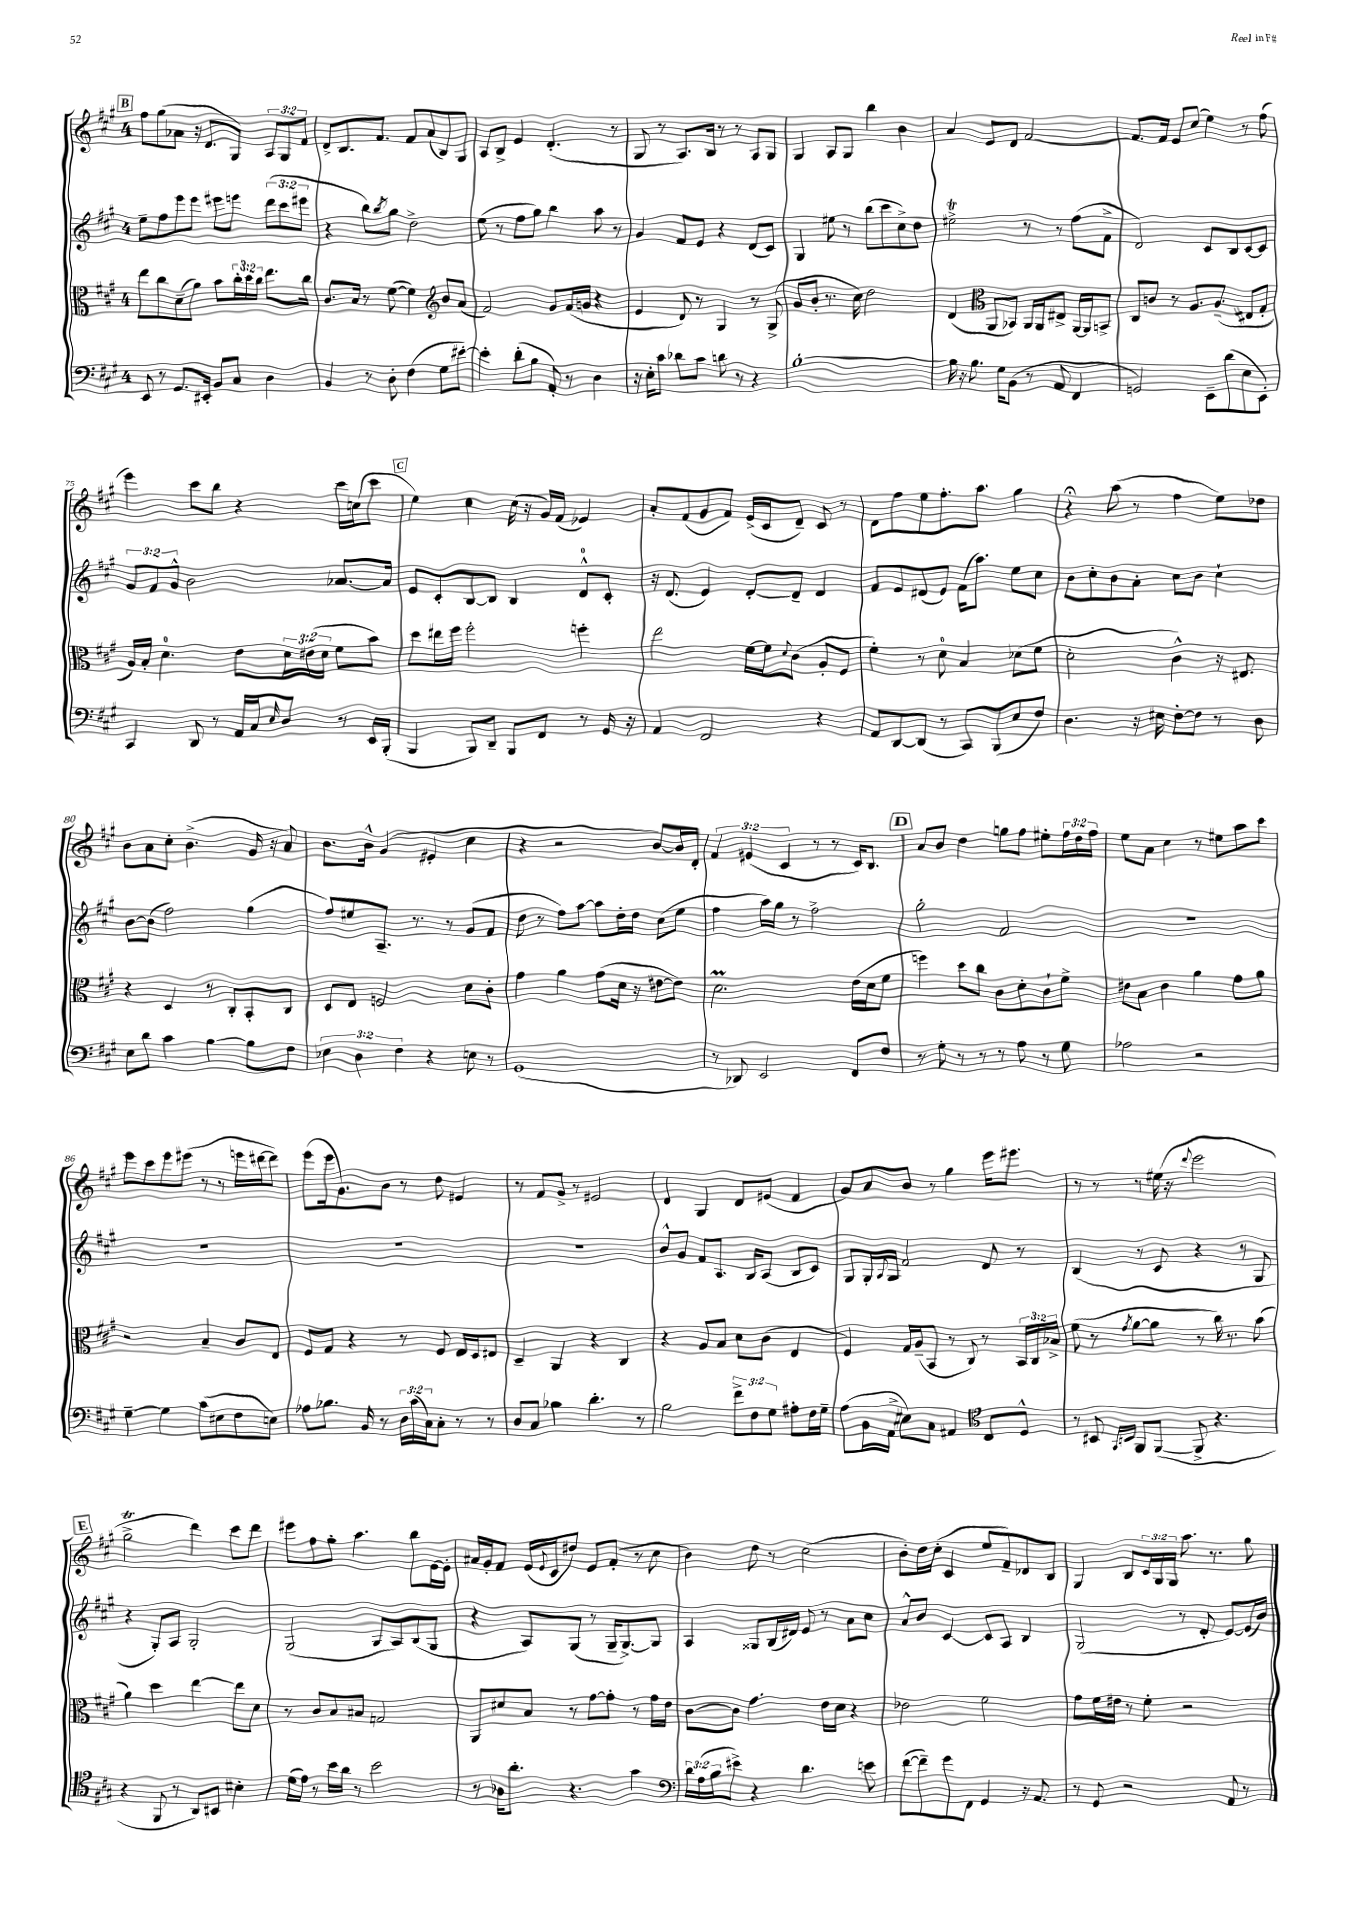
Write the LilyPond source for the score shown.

<<
\new StaffGroup <<
\new Staff = "s0" {
    \clef treble \key a \major \once \override Staff.TimeSignature.style = #'single-digit \time 4/4 \override Staff.TupletNumber.text = #tuplet-number::calc-fraction-text
    \mark \markup { \box "B" } fis''8 gis''8( aes'8 r16 d'8. gis8) \tuplet 3/2 { a8 gis8 fis'8 } |
    d'8-> b8. fis'8. fis'8 a'8( b8) gis8 |
    a8 b8-> e'4 d'4.-.( r8 |
    gis8 r8 a8.) b16 r8 r8 a8 gis8 |
    gis4 a8 gis8 b''4 b'4 |
    a'4 e'8 d'8 fis'2~ |
    fis'8. fis'16 e'8 cis''8( e''4) r8 fis''8( |
    e'''4) cis'''8 b''8 r4 cis'''16 c''16( cis'''8 |
    \mark \markup { \box "C" } e''4) cis''4 cis''16( r16 gis'16) fis'16( ees'4) |
    a'8-. fis'8( gis'8 fis'8) e'16->( cis'16 d'8--) cis'8 r8 |
    d'8 fis''8 e''8 fis''8.-. a''8. gis''4 |
    r4\fermata a''8( r8 fis''4 e''8) des''8 |
    b'8 a'8 cis''8-. b'4.->( gis'16 r16 a'8) |
    b'8. b'16-^ gis'4( eis'4-. cis''4 |
    r4 r2 b'8~) b'16 d'16-. |
    \tuplet 3/2 { fis'4 eis'4( cis'4 } r8 r8 cis'16) b8. |
    \mark \markup { \box "D" } a'8 b'8 d''4 g''8 fis''8 eis''8-. \tuplet 3/2 { fis''16 d''16 fis''16 } |
    e''8 a'8 cis''4 r8 eis''8 a''8 cis'''8 |
    e'''8 cis'''8 e'''8 eis'''8( r8 r8 e'''16 dis'''16~ dis'''8) |
    e'''8( e'''16 gis'8.) b'8 r8 d''8 eis'4 |
    r8 fis'8 gis'8-> r8 eis'2 |
    d'4 gis4 d'8 eis'8( fis'4 |
    gis'8) a'8 b'8 r8 gis''4 e'''16 eis'''8. |
    r8 r8 r8 eis''16( r16 \appoggiatura { d'''8 } e'''2 |
    \mark \markup { \box "E" } gis''2->\trill d'''4) cis'''8 d'''8 |
    eis'''8 fis''8 gis''8-. a''4. b''8 e'16~ e'16-. |
    ais'16 gis'16-. fis'8 e'16( \appoggiatura { e'8 } cis'16 dis''8) e'8 fis'8-.( r8 cis''8 |
    b'4) d''8 r8 cis''2( |
    b'8-.) d''16 cis''16-.( cis'4 e''8 fis'8--) des'8 b8 |
    gis4 b8 \tuplet 3/2 { cis'16 gis16 gis16 } a''8. r8. gis''8 \bar "|." |
}
\new Staff = "s1" {
    \clef treble \key a \major \once \override Staff.TimeSignature.style = #'single-digit \time 4/4 \override Staff.TupletNumber.text = #tuplet-number::calc-fraction-text
    \mark \markup { \box "B" } e''8-- fis''8 e'''8 e'''8 eis'''8 e'''8 \tuplet 3/2 { d'''8( cis'''8 eis'''8 } |
    r4 b''8) \acciaccatura { b''8 } gis''8 d''2-> |
    e''8( r8 fis''8 gis''8) b''4 a''8 r8 |
    gis'4 fis'8 e'8 r4 d'8( cis'8) |
    gis4 eis''8 r8 b''8( cis'''8 cis''8->) d''8 |
    eis''2->\trill r8 r8 fis''8( fis'8-> |
    d'2) cis'8 b8 cis'8~ cis'8 |
    \tuplet 3/2 { gis'8 fis'8 gis'8-^ } b'2 aes'8.~ aes'16 |
    \mark \markup { \box "C" } e'8 cis'8-. b8~ b8 b4 d'8-0-^ cis'8-. |
    r16 d'8.( e'4) d'8~-. d'8-- d'4 |
    fis'8 e'8 dis'8( e'8) fis'16( a''8.) e''8 cis''8 |
    b'8 cis''8-. b'8 a'8-. cis''8 b'8 cis''4-! |
    b'8~ b'8( fis''2) gis''4( |
    fis''8) eis''8 a8.-- r8. r8 gis'8( fis'8 |
    d''8 r8 fis''8) a''8~ a''8 d''16-. d''16 cis''8( e''8 |
    fis''4 a''16) gis''16 r8 fis''2-> |
    \mark \markup { \box "D" } gis''2-. fis'2 |
    R1 |
    R1 |
    R1 |
    R1 |
    b'8-^ gis'8 fis'8 a8. b16 a8( b8 cis'8) |
    gis8 gis16-. \appoggiatura { a8 } gis16 fis'2 d'8 r8 |
    b4( r8 cis'8 r4 r8 gis8 |
    \mark \markup { \box "E" } r4 gis8-.) a8 gis2-. |
    gis2( gis8 a8) b8( gis8 |
    r4 a8) gis8( r8 gis16-- gis8.~->) gis8 |
    a4 gisis8 b16( dis'16) e'8 r8 a'8 cis''8 |
    a'8-^ b'8 cis'4~ cis'8 a8 b4 |
    gis2( r8 d'8-. e'8~) e'16( b'16) \bar "|." |
}
\new Staff = "s2" {
    \clef alto \key a \major \once \override Staff.TimeSignature.style = #'single-digit \time 4/4 \override Staff.TupletNumber.text = #tuplet-number::calc-fraction-text
    \mark \markup { \box "B" } e''8 cis''8 d'8--( a'8) b'8 \tuplet 3/2 { cis''16-. d''16 cis''16 } e''8. cis''16 |
    cis'8. b16 r8 fis'8~( fis'4) \clef treble b'8 a'8( |
    fis'2) gis'8 fis'16( g'16 r4 |
    e'4 d'8) r8 gis4 r8 gis8->( |
    gis'8 b'8-. r8. cis''16) d''2 |
    d'4( \clef alto a,8 bes,8) a,16 a,16 eis8-> a,16~ a,16 b,8-> |
    cis8 c'8 r8 a8. a8.--( eis8 gis8-. |
    a16) b16-. d'4.-0 e'8 \tuplet 3/2 { d'16 eis'16( d'16 } fis'8 b'8) |
    \mark \markup { \box "C" } d''8 eis''16 fis''16 fis''2-. f''4-. |
    e''2 fis'16~ fis'16 \appoggiatura { d'8 } cis'8( a8-. fis8 |
    fis'4-.) r8 d'8-0 b4 des'8( fis'8 |
    d'2-. cis'4-^) r16 eis8. |
    r4 d4 r8 cis8-. b,8-. cis8 |
    d8 e8 f2 d'8 cis'8-. |
    gis'4 a'4 gis'8( d'16 r16 eis'8~ eis'8) |
    d'2.\prall e'16( d'16 fis'8 |
    \mark \markup { \box "D" } f''4) d''8 cis''8 cis'8 d'8-. cis'8-! fis'8-> |
    eis'8 b8 cis'4 a'4 gis'8 a'8 |
    r2 b4-- cis'8 e8 |
    fis8 gis8 r4 r8 fis8 e16 d16 eis8 |
    d4-- a,4 r4 cis4 |
    r4 a8 b8 d'8 cis'8( e4 |
    fis4) gis16 a16--( b,8 r8 cis8) r8 \tuplet 3/2 { b,16 cis16 bes16-> } |
    fis'8( r8 \acciaccatura { gis'8 } a'8~ a'8 r8 cis''16) r8. b'8( |
    \mark \markup { \box "E" } a'4) d''4 e''4~ e''8 d'8 |
    r8 cis'8 b8 bis8 g2 |
    a,8 dis'8 b8 r8 gis'8~ gis'8-. r8 gis'16 e'16 |
    cis'8~ cis'8 gis'4. e'16 d'16 r4 |
    ees'2 fis'2 |
    gis'8 fis'16 eis'16 r8 fis'8-. r2 \bar "|." |
}
\new Staff = "s3" {
    \clef bass \key a \major \once \override Staff.TimeSignature.style = #'single-digit \time 4/4 \override Staff.TupletNumber.text = #tuplet-number::calc-fraction-text
    \mark \markup { \box "B" } e,8 r8 gis,8. eis,16-. b,8 cis8 d4 |
    b,4 r8 d8-. fis4( gis8 eis'8~-.) |
    eis'4-. d'8-.( b8 a,8-.) r8 d4 |
    r16 e16-. cis'8 des'8 cis'8 d'8 r8 r4 |
    b1~-. |
    b16 r16 b8. gis16 b,8( r8 a,8 fis,4 |
    g,2) e,8-- d'8( e8 e,8-.) |
    cis,4 d,8 r8 a,16 cis16 \grace { e16 } d8 r8 e,16 b,,16-.( |
    \mark \markup { \box "C" } b,,4 b,,8) d,8-- b,,8 fis,8 r8 gis,16 r16 |
    a,4 fis,2 r4 |
    a,8 d,8~ d,8( r8 cis,8) b,,8( e8 fis8) |
    d4. r16 eis16 fis8~-. fis8 r8 d8 |
    e8 d'8 cis'4 b4~ b8 fis8 |
    \tuplet 3/2 { ees4 d4 fis4 } r4 e8 r8 |
    gis,1( |
    r8 des,8) e,2 fis,8 fis8 |
    \mark \markup { \box "D" } r8 gis8-. r8 r8 r8 a8 r8 gis8 |
    aes2 r2 |
    gis4~-- gis4 cis'8( eis8 fis8 e8) |
    aes8 bes8. b,16 r8 \tuplet 3/2 { d16 cis'16( cis16) } cis8-. r8 r8 |
    d8 cis8 bes4 d'4.-. r8 |
    b2 \tuplet 3/2 { fis'8-> fis8 gis8 } ais8-. fis16 gis16-- |
    a8( b,16 a,16-> eis8) cis8 ais,4 \clef tenor cis8 d8-^ |
    r8 bis,8 \grace { gis,16 b,16 } fis,8 fis,8~( fis,8-> r4. |
    \mark \markup { \box "E" } r4 fis,8 r8 a,8) bis,8 bis4-. |
    d'16( e'16) r8 b'16 a'16 r8 b'2 |
    r8 aes16 a'8.-. r4. gis'4 |
    \clef bass \tuplet 3/2 { d'16 a16( b16 } eis'8->) r4 d'4. e'8 |
    fis'8~( fis'8--) gis'8 fis,8 gis,4 r16 a,8. |
    r8 gis,8 r2 a,8 r8 \bar "|." |
}
>>
>>
\layout { \context { \Score currentBarNumber = #68 } }
